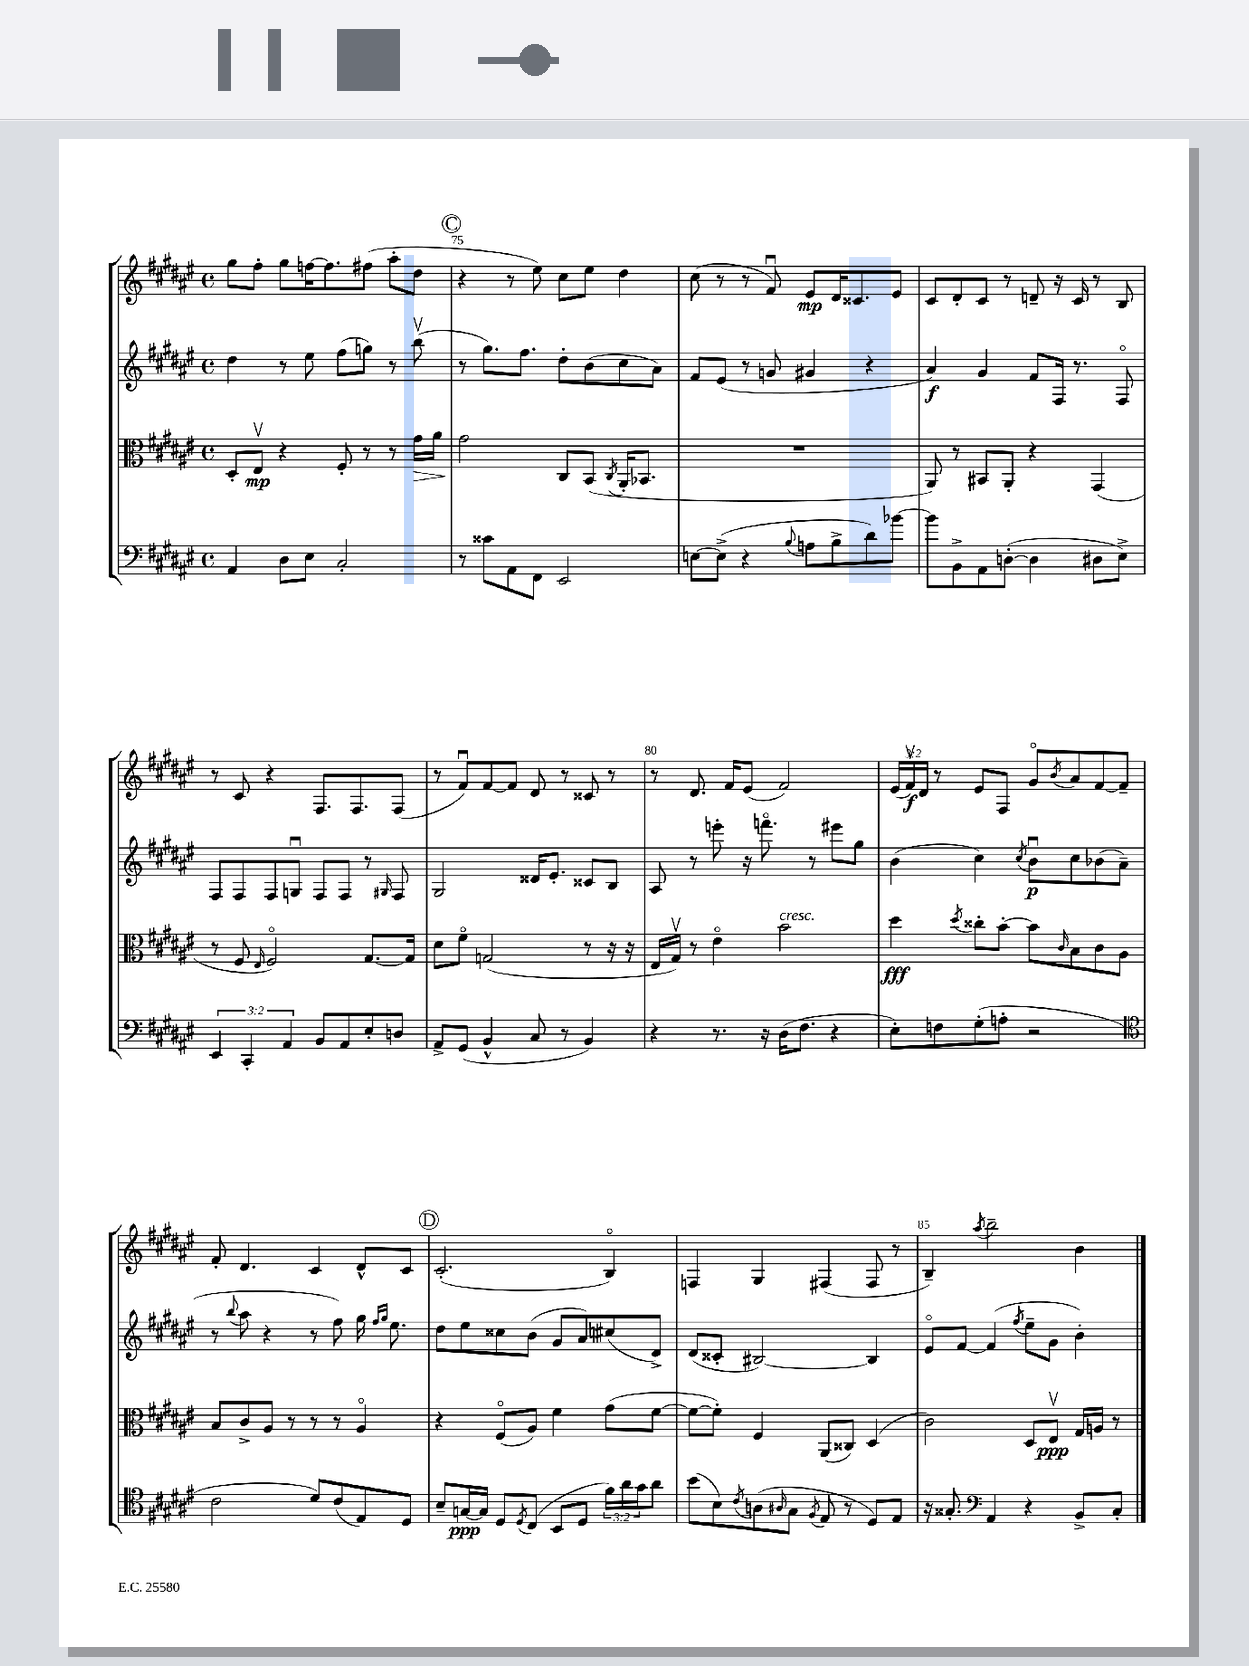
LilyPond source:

<<
\new StaffGroup <<
\new Staff = "s0" {
    \clef treble \key fis \major \defaultTimeSignature \time 4/4 \override Staff.TupletNumber.text = #tuplet-number::calc-fraction-text
    gis''8 fis''8-. gis''8 f''16~ f''8. fis''8( ais''8-. dis''8 |
    \mark \markup { \circle "C" } r4 r8 eis''8) cis''8 eis''8 dis''4 |
    cis''8( r8 r8 fis'8\downbow) eis'8\mp dis'16 cisis'8. eis'8 |
    cis'8 dis'8-. cis'8 r8 d'8-- r16 cis'16 r8 b8 |
    r8 cis'8 r4 fis8. fis8. fis8( |
    r8 fis'8\downbow) fis'8~ fis'8 dis'8 r8 cisis'8 r8 |
    r8 dis'8. fis'16 eis'8( fis'2) |
    \tuplet 3/2 { eis'16( fis'16\upbow\f) dis'16 } r8 eis'8 fis8 gis'8\flageolet \acciaccatura { b'8 } ais'8 fis'8~ fis'8-- |
    fis'8-. dis'4. cis'4 dis'8-^ cis'8 |
    \mark \markup { \circle "D" } cis'2.-.( b4\flageolet) |
    f4 gis4 fis4( fis8 r8 |
    b4--) \acciaccatura { ais''8 } b''2-- b'4 \bar "|." |
}
\new Staff = "s1" {
    \clef treble \key fis \major \defaultTimeSignature \time 4/4
    dis''4 r8 eis''8 fis''8( g''8) r8 b''8\upbow( |
    \mark \markup { \circle "C" } r8 gis''8.) fis''8. dis''8-. b'8( cis''8 ais'8) |
    fis'8 eis'8( r8 g'8 gis'4 r4 |
    ais'4\f) gis'4 fis'8 fis16 r8. fis8\flageolet |
    fis8 fis8 fis8 g8\downbow fis8 fis8 r8 \grace { gis16 } fis8 |
    gis2 disis'16 eis'8.-. cisis'8 b8 |
    ais8 r8 e'''8-. r16 f'''8.\flageolet r8 eis'''8 gis''8 |
    b'4( cis''4) \acciaccatura { cis''8 } b'8\downbow\p cis''8 bes'8( ais'8-- |
    r8 \appoggiatura { b''8 } ais''8 r4 r8 fis''8) gis''16 \grace { fis''16 gis''16 } eis''8. |
    \mark \markup { \circle "D" } dis''8 eis''8 cisis''8 b'8( gis'8 ais'8) cis''8( dis'8->) |
    dis'8( cisis'8-. bis2~) bis4 |
    eis'8\flageolet fis'8~ fis'4( \acciaccatura { fis''8 } eis''8-- gis'8 b'4-.) \bar "|." |
}
\new Staff = "s2" {
    \clef alto \key fis \major \defaultTimeSignature \time 4/4
    dis8-. eis8\upbow\mp r4 fis8-. r8 r8 gis'16\> ais'16 |
    \mark \markup { \circle "C" } gis'2\! cis8 b,8( \acciaccatura { cis8 } ais,16-. bes,8. |
    R1 |
    ais,8) r8 bis,8 ais,8-. r4 gis,4( |
    r8 fis8 \grace { eis16 } fis2\flageolet) gis8.~ gis16 |
    dis'8 fis'8\flageolet g2( r8 r16 r16 |
    eis16 gis16\upbow) r8 eis'4\flageolet b'2^\markup { \italic "cresc." } |
    dis''4\fff \acciaccatura { dis''8 } cisis''8-. b'8~-. b'8 \grace { cis'16 } b8 cis'8 ais8 |
    b8 cis'8-> ais8 r8 r8 r8 ais4\flageolet |
    \mark \markup { \circle "D" } r4 fis8\flageolet( ais8) fis'4 gis'8( fis'8~ |
    fis'8~ fis'8-.) fis4 ais,8( cisis8) dis4( |
    cis'2) dis8 eis8\upbow\ppp gis16 a16 r8 \bar "|." |
}
\new Staff = "s3" {
    \clef bass \key fis \major \defaultTimeSignature \time 4/4 \override Staff.TupletNumber.text = #tuplet-number::calc-fraction-text
    ais,4 dis8 eis8 cis2-. |
    \mark \markup { \circle "C" } r8 cisis'8 ais,8 fis,8 eis,2 |
    e8~ e8->( r4 \appoggiatura { b8 } a8 b8-> dis'8) bes'8~ |
    bes'8 b,8-> ais,8 d8~-.( d4 dis8 eis8->) |
    \tuplet 3/2 { eis,4 cis,4-. ais,4 } b,8 ais,8 eis8-. d8 |
    ais,8-> gis,8( b,4-^ cis8 r8 b,4) |
    r4 r8. r16 dis16( fis8. r4 |
    eis8-.) f8 gis8-.( a8-. r2 |
    \clef tenor cis'2 dis'8) cis'8( eis8) dis8 |
    \mark \markup { \circle "D" } b8-- g16~\ppp g16 dis8 \acciaccatura { dis8 } cis8( b,8 dis8 \tuplet 3/2 { fis'16) ais'16 gis'16 } ais'8 |
    b'8( b8) \acciaccatura { cis'8 } a8( \grace { ais16 } gis8 \acciaccatura { fis8 } eis8 r8 dis8) eis8 |
    r16 gisis8.-. \clef bass ais,4 r4 b,8-> cis8-. \bar "|." |
}
>>
>>
\layout { \context { \Score currentBarNumber = #74 \override BarNumber.break-visibility = ##(#f #t #t) barNumberVisibility = #(every-nth-bar-number-visible 5) } }
